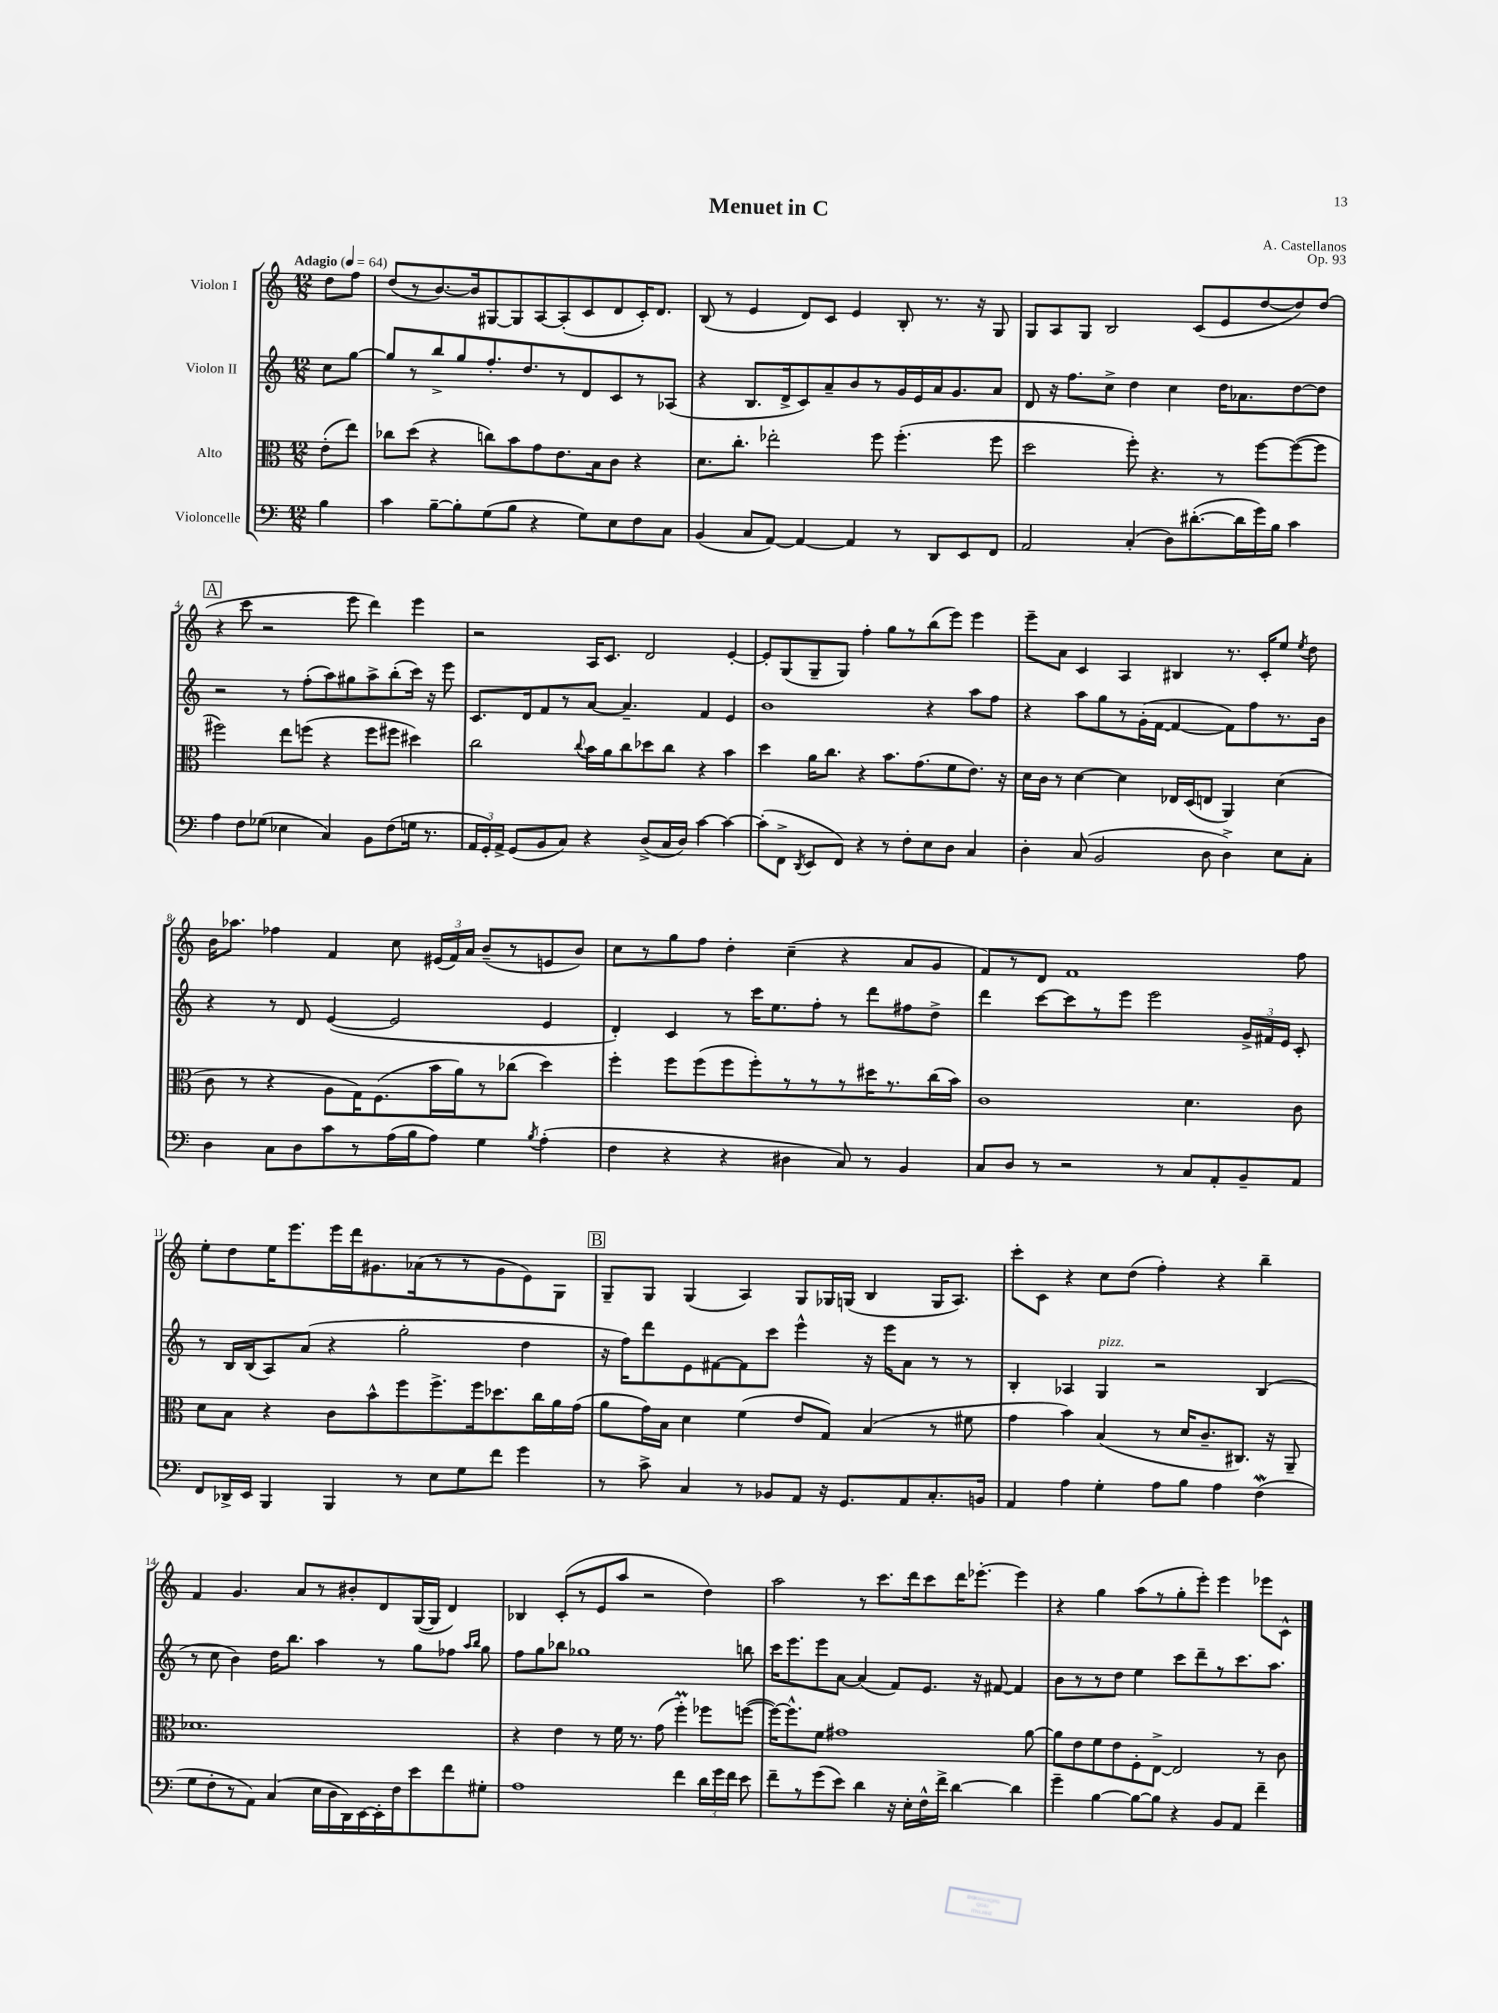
\header { title = "Menuet in C" composer = "A. Castellanos" opus = "Op. 93" }
<<
\new StaffGroup <<
\new Staff = "s0" \with { instrumentName = "Violon I" } {
    \clef treble \key c \major \numericTimeSignature \time 12/8 \partial 4 \tempo "Adagio" 4 = 64
    \autoBeamOff d''8[ f''8] |
    d''8[( r8 b'8.~) b'16 gis8~ gis8 a8~ a8-.( c'8 d'8 c'16-.) d'8.] |
    b8( r8 e'4 d'8[) c'8] e'4 b8-. r8. r16 g8 |
    g8[ a8 g8] b2 c'8[( e'8 d''8~ d''8) d''8]( |
    \mark \markup { \box "A" } r4 c'''8 r2 e'''8 d'''4) e'''4 |
    r2 a16[ c'8.] d'2 e'4~-. |
    e'8[-. g8( g8-- g8]) f''4-. g''8[ r8 b''8( e'''8]) e'''4 |
    e'''8[-- a'8] c'4 a4 bis4 r8. c'16[-. e''8] \acciaccatura { e''8 } d''8 |
    b'16[ aes''8.] fes''4 f'4 c''8 \tuplet 3/2 { eis'16[( f'16) a'16] } b'8[--( r8 e'8 b'8]) |
    c''8[ r8 g''8 f''8] d''4-. c''4--( r4 a'8[ g'8] |
    f'8[) r8 d'8] f'1 f''8 |
    e''8[-. d''8 e''16 e'''8. e'''16 d'''16 gis'8. aes'16( r8 r8 gis'8 e'8) g8] |
    \mark \markup { \box "B" } g8[-- g8] g4( a4) g8[ ges16 g16]( b4 g16[ a8.]) |
    c'''8[-. c'8] r4 c''8[ d''8]( f''4-.) r4 b''4-- |
    f'4 g'4. a'8[ r8 bis'8-. d'8 g16~( g16] d'4) |
    bes4 c'8[-.( r8 e'8 a''8] r2 d''4) |
    a''2 r8 c'''8.[ d'''16 c'''8 d'''16 ees'''8.]~-. ees'''4 |
    r4 g''4 a''8[( r8 g''8-. e'''8]-.) e'''4 ees'''8[ c'8]-^ \bar "|." |
}
\new Staff = "s1" \with { instrumentName = "Violon II" } {
    \clef treble \key c \major \numericTimeSignature \time 12/8 \partial 4
    \autoBeamOff c''8[ g''8]~ |
    g''8[ r8 b''8-> g''8 f''8.-. d''8. r8 d'8 c'8 r8 aes8]( |
    r4 b8.[ d'16-> c'8) a'8-- b'8 r8 g'16 e'16 a'16 g'8. a'8] |
    d'8 r16 f''8.[ c''8]-> d''4 c''4 d''16[ aes'8. d''8~ d''8] |
    \mark \markup { \box "A" } r2 r8 f''8[-.( a''8) gis''8 a''8-> b''8-.( c'''16]) r16 e'''8 |
    c'8.[ d'16 f'8 r8 a'8]~ a'4.-- f'4 e'4 |
    b'1 r4 a''8[ f''8] |
    r4 a''8[ g''8 r8 g'16-.( f'16]~ f'4~ f'8[) f''8 r8. b'16] |
    r4 r8 d'8 e'4~( e'2 e'4 |
    d'4-.) c'4 r8 c'''16[ e''8. f''8]-. r8 d'''8[ fis''8 d''8]-> |
    d'''4 c'''8[~ c'''8 r8 e'''8] e'''2 \tuplet 3/2 { g'16[-> fis'16 e'16] } c'8-. |
    r8 b16[ b16( a8) a'8]( r4 g''2-. d''4 |
    \mark \markup { \box "B" } r16 f''16[) d'''8 e'8 fis'8~ fis'8 c'''8] e'''4-^ r16 e'''16[ a'8] r8 r8 |
    b4-. aes4 g4^\markup { \italic "pizz." } r2 b4( |
    r8 c''8 b'4) d''16[ b''8.] a''4 r8 g''8[ fes''8] \grace { a''16[ b''16] } g''8 |
    f''8[ g''8 bes''8] ges''1 b''8 |
    c'''16[ e'''8. e'''8 a'8]~ a'4( f'8[) e'8.] r16 fis'8~ fis'4 |
    b'8[ r8 r8 d''8] e''4 c'''8[ d'''8-- r8 c'''8. a''8.] \bar "|." |
}
\new Staff = "s2" \with { instrumentName = "Alto" } {
    \clef alto \key c \major \numericTimeSignature \time 12/8 \partial 4
    \autoBeamOff e'8[-.( e''8]) |
    ces''8[ d''8]( r4 c''8[) b'8 g'8 e'8. b16 c'8] r4 |
    d'8.[ c''8.]-. ees''2-. f''8 f''4.-.( f''8 |
    d''2 f''8-.) r4. r8 f''8[~ f''8~( f''8] |
    \mark \markup { \box "A" } fis''2) e''8[ f''8]( r4 f''8[ fis''8] dis''4) |
    c''2 \appoggiatura { c''8 } b'16[ a'16 c''8 des''8 c''8] r4 b'4 |
    d''4 a'16[ c''8.] r4 b'8.[ g'8.( f'8 e'8.]) r16 |
    d'16[ c'16] r8 d'4~ d'4 ees16[ d16( e8] a,4) d'4( |
    c'8 r8 r4 a8[ g16) f8.( b'16 a'16) r8 ces''8]( d''4) |
    f''4-. f''8[ f''8( f''8 f''8-.) r8 r8 r8 dis''16 r8. c''16( b'16]) |
    c'1 d'4. c'8 |
    d'8[ b8] r4 c'8[ b'8-^ f''8 f''8.-> f''16 des''8. c''16 a'16 g'16]( |
    \mark \markup { \box "B" } a'8[ g'16) b16] d'4 f'4( e'8[ g8]) b4( r8 fis'8 |
    g'4 b'4) b4( r8 d'16[ c'8.-- cis8.]) r16 a,8-- |
    des'1. |
    r4 e'4 r8 f'16 r8. g'8( f''4-.\prall) fes''8[ f''8]~( |
    f''16[~) f''8.-^ f'8] gis'1 a'8~ |
    a'8[ e'8 f'8 e'8 f8-. e8]~-> e2 r8 c'8 \bar "|." |
}
\new Staff = "s3" \with { instrumentName = "Violoncelle" } {
    \clef bass \key c \major \numericTimeSignature \time 12/8 \partial 4
    \autoBeamOff b4 |
    c'4 b8[~-- b8-. g8( b8] r4 g8[) e8 f8 c8] |
    b,4( c8[ a,8]~) a,4~ a,4 r8 d,8[ e,8 f,8] |
    a,2 c4-.( d8[) dis'8.~-.( dis'16 g'16) b16] c'4 |
    \mark \markup { \box "A" } a4 f8[ ges8]( ees4 c4) b,8[ f8( g16] r8. |
    \tuplet 3/2 { a,16[ g,16-.) a,16]-> } g,8[( b,8 c8]) r4 d8[->( c16 d16]) c'4~ c'4~ |
    c'8[-.( f,8]-> \acciaccatura { d,8 } e,8[ f,8]) r4 r8 f8[-. e8 d8] c4 |
    d4-. c8( b,2 d8 d4->) e8[ c8]-. |
    d4 c8[ d8 c'8 r8 a16( b16 a8]) g4 \acciaccatura { b8 } a4-.( |
    f4 r4 r4 dis4 c8) r8 b,4 |
    c8[ d8] r8 r2 r8 c8[ a,8-. b,8-- a,8] |
    f,8[ des,16-> e,16] b,,4 b,,4 r8 e8[ g8 f'8] g'4 |
    \mark \markup { \box "B" } r8 c'8-> c4 r8 bes,8[ a,8] r16 g,8.[ a,8 c8.-. b,16] |
    a,4 a4 g4-. a8[ b8] a4 f4\mordent( |
    g8[ f8-. r8 a,8]) c4( e16[ d16 d,16) e,16~ e,16-. f16 e'8 f'8 gis8]-. |
    a1 f'4 \tuplet 3/2 { d'16[ g'16 f'16] } e'8 |
    f'8[-- r8 g'8( e'8]) d'4 r16 e16[-. f16-^ f'16]-> d'4~ d'4 |
    g'4-- b4~ b8[~ b8] r4 b,8[ a,8] f'4-- \bar "|." |
}
>>
>>
